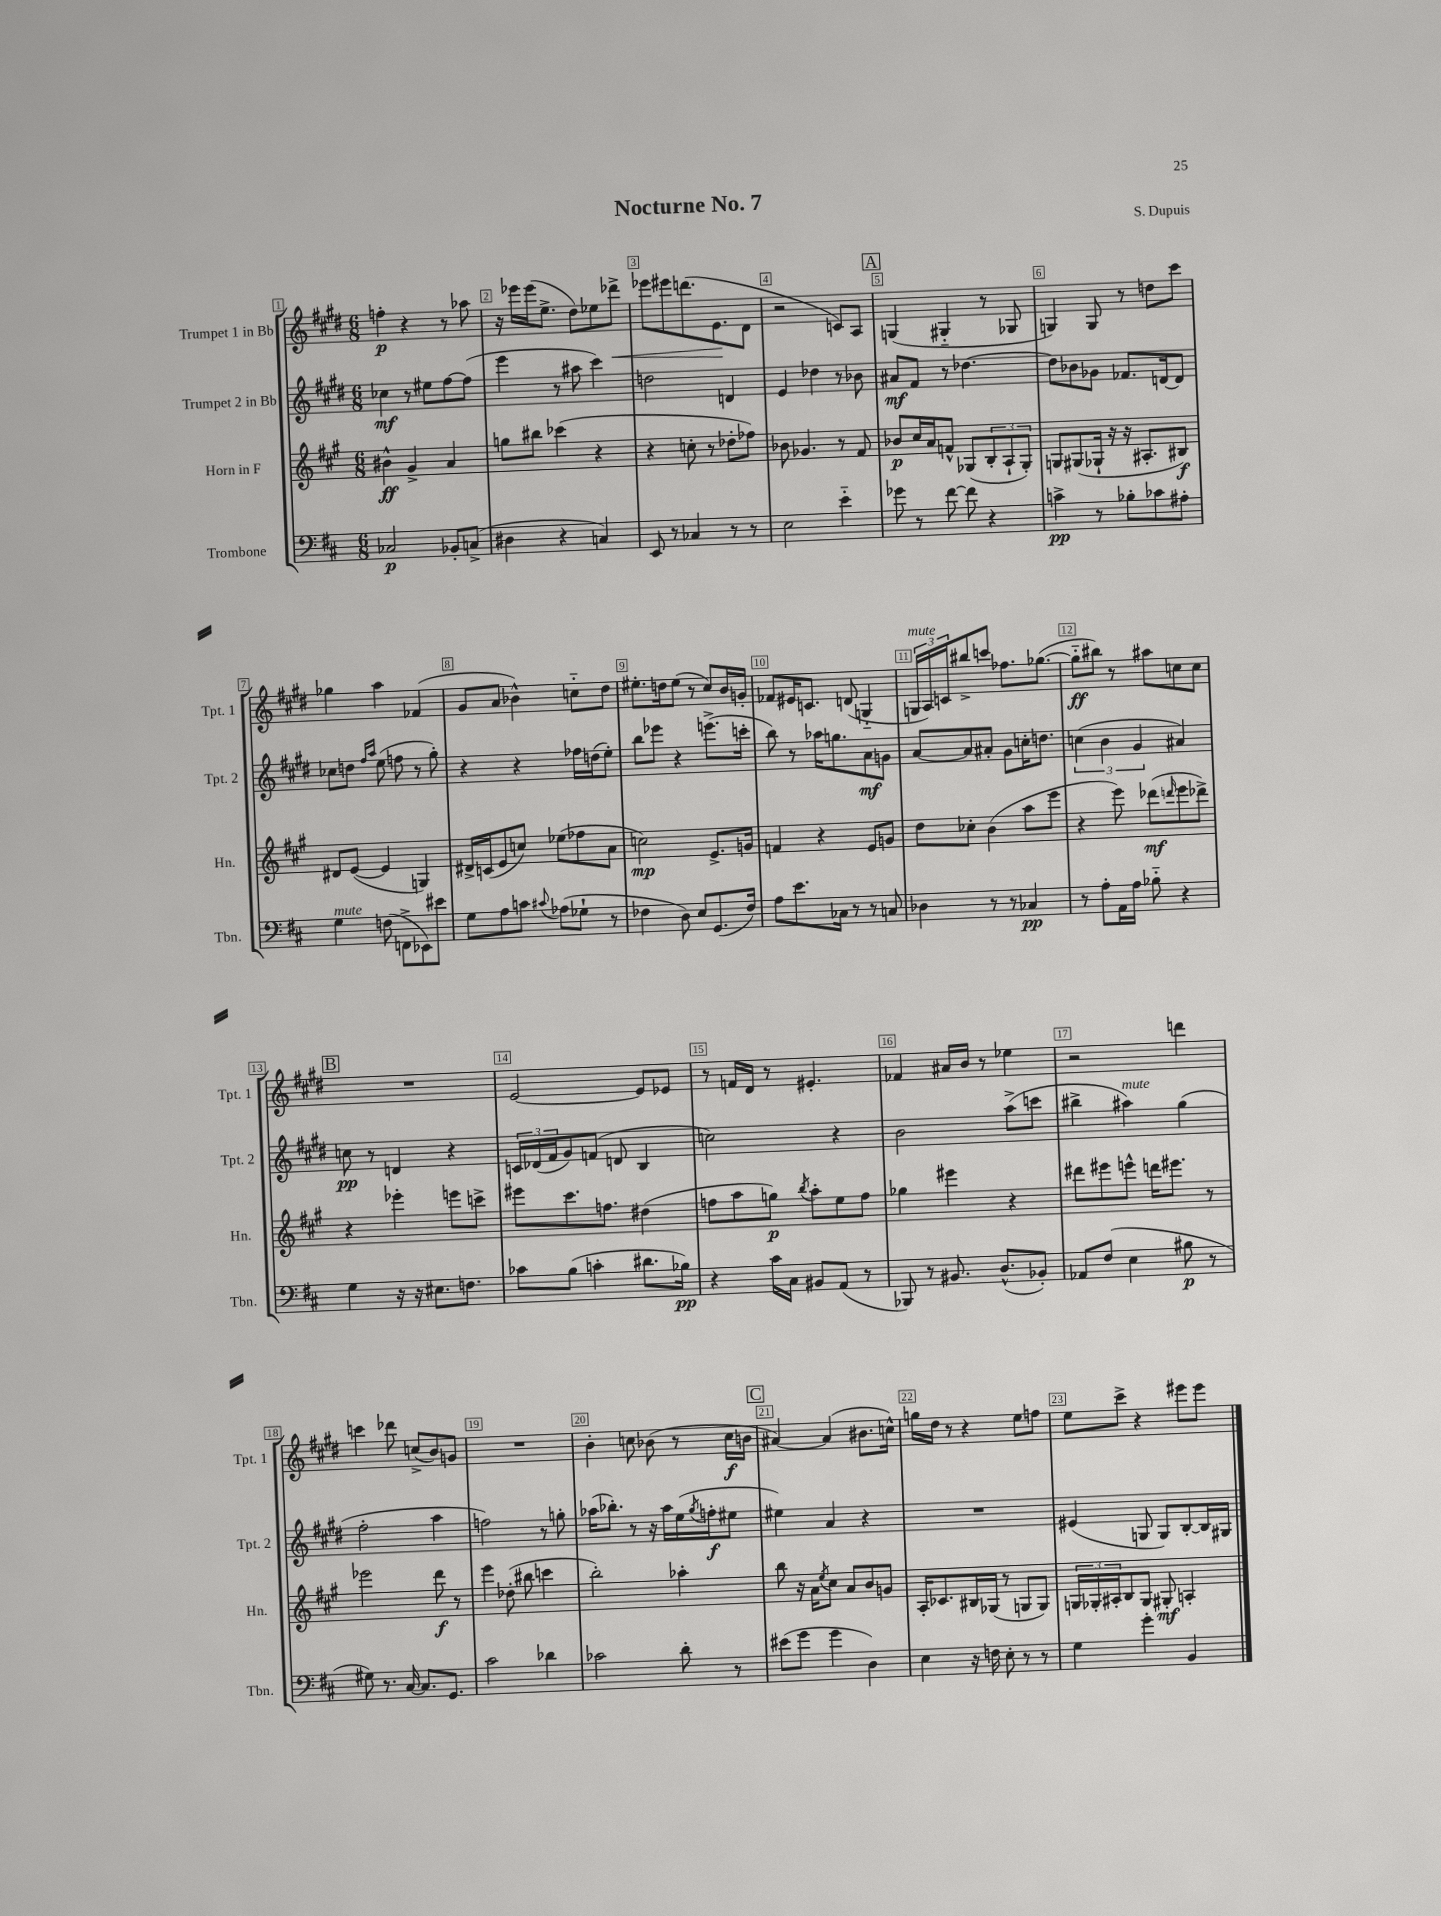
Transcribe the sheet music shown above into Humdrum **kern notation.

**kern	**kern	**kern	**kern
*staff4	*staff3	*staff2	*staff1
*clefF4	*clefG2	*clefG2	*clefG2
*k[f#c#]	*k[f#c#g#]	*k[f#c#g#d#]	*k[f#c#g#d#]
*M6/8	*M6/8	*M6/8	*M6/8
2C-	4b#^^	4cc-	4ff'
.	4g#^	8r	4r
.	.	8ee#	.
8BB-'	4a	[8ff#	8r
(8C^	.	(8ff#]	8aa-
=	=	=	=
4D#	8gg	4eee	16r
.	.	.	16eee-
.	8bb#	.	(16eee-
.	.	.	8.ee^
4r	(4ccc-	8r	.
.	.	8aa#	8dd#)
4C)	4r	4ccc#)	8ee-
.	.	.	8ddd-^
=	=	=	=
8EE	4r	2dd	8eee-
8r	.	.	8eee#
4C-	8cc'	.	(8.ddd
.	8r	.	.
.	.	.	8.e
8r	8dd-'	4d	.
8r	8ff-)	.	8d#
=	=	=	=
2E	8b-	4e	2r
.	4.g-	.	.
.	.	4dd-	.
4e'~	8r	8r	8c)
.	8f#	8b-	8A
=	=	=	=
8g-	8b-	8a#	(4G
8r	16cc#	8f#	.
.	16a	.	.
[8f#	8f^^	8r	4G#'~
8f#]	(8G-	[4.dd-	.
4r	12B'	.	8r
.	12A`	.	.
.	.	.	8G-
.	12G-')	.	.
=	=	=	=
4c^	8G	8dd-]	4G)
.	(8G#	8b-	.
8r	16G-`	8g-	8G
.	16r	.	.
8B-'	16r	8.f-	8r
.	8.A#'	.	.
8c-	.	.	8dd
.	.	[16d	.
8A#'	8B#)	8d]	8ccc#
=	=	=	=
4G	8d#	8cc-	4gg-
.	([8e	8dd	.
.	.	16qqff#	.
.	.	16qqaa	.
(8F	4e]	(8ee	4aa
8FF^	.	8ff	.
8EE-)	4G)	8r	(4f-
8e#	.	8gg#')	.
=	=	=	=
8G	16d#^	4r	8g#
.	(16c	.	.
8A	8e	.	8a
8c	8cc)	4r	4b-^^)
8qqc#	.	.	.
(8A-	(8ee-	.	.
8G-`	8ff-	16ff-	8cc'~
.	.	(16dd	.
8r	8a	8ee')	8dd#
=	=	=	=
4F-	2cc)	8bb	8.ee#'
.	.	8eee-	.
.	.	.	16dd
8D)	.	4r	(8ee#
8E	.	.	8r
(8.GG	8.e^	(8.eee^	8cc#)
.	.	.	16b
16F-)	16g	16ccc'	16g'
=	=	=	=
8A	4f	8bb)	8f-
8.e	.	8r	16e#
.	.	.	8.c
.	4r	16aa-	.
16C-	.	8.gg	.
8r	.	.	(8d
8r	8e	8a	4G'~
8C	8g	8g	.
=	=	=	=
4D-	8dd	[8a	24G
.	.	.	24A)
.	.	.	24c
.	8cc-'	8a]	8bb#^
8r	(4b	8a#'	8ccc
8r	.	8g#	8.ff-
4C-	8aa	16cc'	.
.	.	8.dd	([8.gg-
.	8eee	.	.
=	=	=	=
8r	4r	(6cc	8gg-'~]
8A'	.	.	8bb#)
.	.	6b	.
16AA	8eee)	.	8r
16A	.	.	.
.	.	6g#	.
8B-'~	(8ddd-	.	8aa#
.	16qqddd	.	.
4r	8eee	4a#)	8cc
.	8ddd-^)	.	8cc
=	=	=	=
4G	4r	8cc	2.r
.	.	8r	.
16r	4eee-'	4d	.
16r	.	.	.
8.E#	.	.	.
.	8eee	4r	.
8.F	.	.	.
.	8ccc^	.	.
=	=	=	=
8c-	8eee#	24c	[2e
.	.	(24d-	.
.	.	24f#	.
(8B	8.ccc#	8g#)	.
4c'	.	(8f	.
.	8.ff	.	.
.	.	8d	.
8.d#	(4dd#	4B	8e]
.	.	.	8e-
16B-)	.	.	.
=	=	=	=
4r	8ff	2cc)	8r
.	8aa	.	16f
.	.	.	16d#
16c#	8gg)	.	8r
16C#	.	.	.
.	8qbb	.	.
8BB#	8aa'	.	4.e#'
(8AA	8ee	4r	.
8r	8ff	.	.
=	=	=	=
8BBB-)	4gg-	2b	4f-
8r	.	.	.
8.BB#	4eee#	.	16a#
.	.	.	16b
.	.	.	8r
(8.D^^	.	.	.
.	4r	(8aa^	4ee-
8BB-')	.	8ccc	.
=	=	=	=
8AA-	8ddd#	4bb#^	2r
(8F#	8eee#	.	.
4E	8eee^^	4aa#)	.
.	16ddd	.	.
.	8.eee#	.	.
8B#	.	(4gg#	4ddd
8r	8r	.	.
=	=	=	=
8G#)	2eee-	2ff#'	4ccc
8.r	.	.	.
.	.	.	8ddd-
[16C#	.	.	.
8.C#]	.	.	(8cc^
.	8ddd	4aa	8b)
8.GG	.	.	.
.	8r	.	8g
=	=	=	=
2c#	4eee	2ff)	2.r
.	(8dd-'	.	.
.	8bb#	.	.
4d-	4ccc	8r	.
.	.	8gg'	.
=	=	=	=
2c-	2bb')	(16aa-	4b'
.	.	8.bb-')	.
.	.	8r	8cc
.	.	16r	(8b-
.	.	16aa-	.
8d'	4aa-'	(16ee	8r
.	.	8qgg#	.
.	.	16ff'	.
8r	.	8ee#	16cc
.	.	.	16b
=	=	=	=
(8e#	8bb	4ee#)	[4a#)
8g	16r	.	.
.	16a	.	.
.	8qee	.	.
4g	8cc#	4a	(4a#]
.	8a	.	.
4D)	8b	4r	8.b#
.	8g	.	.
.	.	.	16cc^^)
=	=	=	=
4E	16A'	2.r	16gg
.	8.c-	.	16dd#
.	.	.	8r
16r	16B#	.	4r
16F	(16G-	.	.
8E'	8r	.	.
8r	8G	.	8ee
8r	8G)	.	8ff
=	=	=	=
4G	24G	(4e#	8ee
.	24G-'	.	.
.	24A#'	.	.
.	8B	.	8ccc#^
4g'	8G-	8G	4r
.	8G#'	8G)	.
4BB	4A'	[8B'	8eee#
.	.	16B]	8eee#
.	.	16G#	.
==	==	==	==
*-	*-	*-	*-
